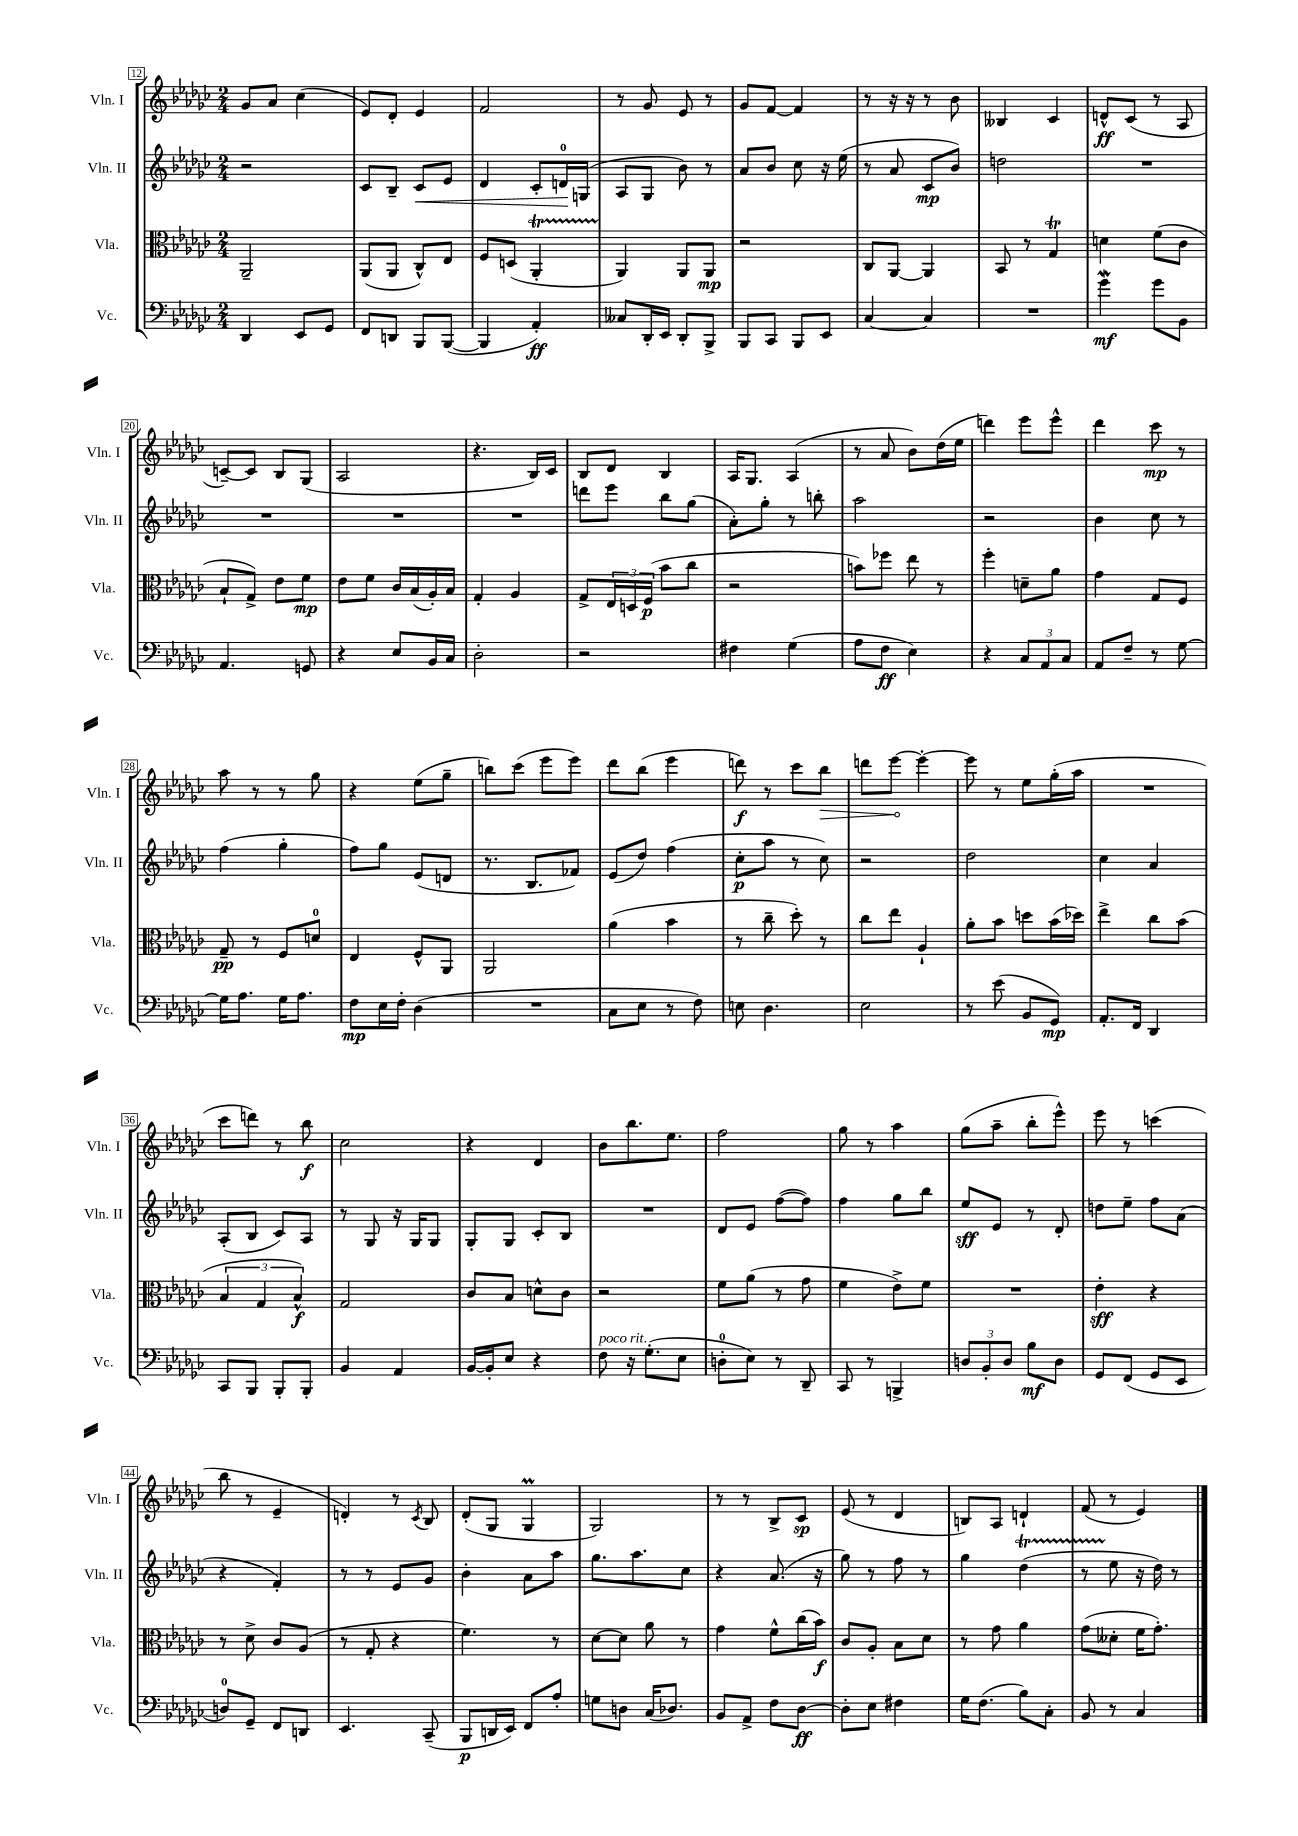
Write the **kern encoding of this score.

**kern	**kern	**kern	**kern
*staff4	*staff3	*staff2	*staff1
*clefF4	*clefC3	*clefG2	*clefG2
*k[b-e-a-d-g-c-]	*k[b-e-a-d-g-c-]	*k[b-e-a-d-g-c-]	*k[b-e-a-d-g-c-]
*M2/4	*M2/4	*M2/4	*M2/4
4DD-	2AA-~	2r	8g-
.	.	.	8a-
8EE-	.	.	(4cc-
8GG-	.	.	.
=	=	=	=
8FF	(8AA-	8c-	8e-)
8DD	8AA-	8B-~	8d-'
8BBB-	8C-^^)	8c-	4e-
([8BBB-	8E-	8e-	.
=	=	=	=
4BBB-]	8F	4d-	2f
.	(8D	.	.
4AA-')	4AA-'	8c-'	.
.	.	16d	.
.	.	(16G	.
=	=	=	=
8C--	4AA-)	8A-	8r
16DD-'	.	8G-	8g-
16EE-	.	.	.
8DD-'	8AA-	8b-)	8e-
8BBB-^	8AA-	8r	8r
=	=	=	=
8BBB-	2r	8a-	8g-
8CC-	.	8b-	[8f
8BBB-	.	8cc-	4f]
8EE-	.	16r	.
.	.	(16ee-	.
=	=	=	=
[4C-	8C-	8r	8r
.	[8AA-	8a-	16r
.	.	.	16r
4C-]	4AA-]	8c-	8r
.	.	8b-)	8b-
=	=	=	=
2r	8BB-	2dd	4B--
.	8r	.	.
.	4G-	.	4c-
=	=	=	=
4g-	4d	2r	8d^^
.	.	.	(8c-
8g-	(8f	.	8r
8BB-	8c-	.	8A-
=	=	=	=
4.AA-	8B-`	2r	[8c~)
.	8G-^)	.	8c]
.	8e-	.	8B-
8GG	8f	.	(8G-
=	=	=	=
4r	8e-	2r	2A-
.	8f	.	.
8E-	16c-	.	.
.	(16B-	.	.
16BB-	16A-')	.	.
16C-	16B-	.	.
=	=	=	=
2D-'	4G-'	2r	4.r
.	4A-	.	.
.	.	.	16B-)
.	.	.	16c-
=	=	=	=
2r	8G-^	8ddd	8B-
.	24E-	8eee-	8d-
.	24D	.	.
.	(24F	.	.
.	8b-	8bb-	4B-
.	8cc-	(8gg-	.
=	=	=	=
4F#	2r	8a-')	16A-
.	.	.	8.G-
.	.	8gg-'	.
(4G-	.	8r	(4A-
.	.	8bb'	.
=	=	=	=
8A-	8b)	2aa-	8r
8F	8ff-	.	8a-
4E-)	8ee-	.	8b-)
.	8r	.	(16dd-
.	.	.	16ee-
=	=	=	=
4r	4ff'	2r	4ddd)
12C-	8d~	.	8eee-
12AA-	.	.	.
.	8a-	.	8eee-^^
12C-	.	.	.
=	=	=	=
8AA-	4g-	4b-	4ddd-
8F~	.	.	.
8r	8G-	8cc-	8ccc-
[8G-	8F	8r	8r
=	=	=	=
16G-]	8G-~	(4ff	8aa-
8.A-	.	.	.
.	8r	.	8r
16G-	8F	4gg-'	8r
8.A-	.	.	.
.	8d	.	8gg-
=	=	=	=
8F	4E-	8ff)	4r
16E-	.	8gg-	.
16F'	.	.	.
(4D-	8F^^	(8e-	(8ee-
.	8AA-	8d	8gg-~
=	=	=	=
2r	2AA-	8.r	8bb)
.	.	.	(8ccc-
.	.	8.B-	.
.	.	.	8eee-
.	.	8f-)	8eee-)
=	=	=	=
8C-	(4a-	(8e-	8ddd-
8E-	.	8dd-)	(8bb-
8r	4b-	(4ff	4eee-
8F)	.	.	.
=	=	=	=
8E	8r	8cc-'	8ddd)
4.D-	8cc-~	8aa-	8r
.	8dd-')	8r	8ccc-
.	8r	8cc-)	8bb-
=	=	=	=
2E-	8cc-	2r	8ddd
.	8ee-	.	[8eee-
.	4A-`	.	4eee-'_
=	=	=	=
8r	8a-'	2dd-	8eee-]
(8e-	8b-	.	8r
8BB-	8dd	.	8ee-
8GG-)	(16b-	.	(16gg-'
.	16dd-)	.	16aa-
=	=	=	=
8.AA-'	4ee-^	4cc-	2r
16FF	.	.	.
4DD-	8cc-	4a-	.
.	(8b-	.	.
=	=	=	=
8CC-	6B-	(8A-'	8ccc-
8BBB-	.	8B-	8ddd)
.	6G-	.	.
8BBB-'	.	8c-)	8r
.	6B-^^)	.	.
8BBB-'	.	8A-	8bb-
=	=	=	=
4BB-	2G-	8r	2cc-
.	.	8G-	.
4AA-	.	16r	.
.	.	16G-	.
.	.	8G-	.
=	=	=	=
[16BB-	8c-	8G-'	4r
16BB-']	.	.	.
8E-	8B-	8G-	.
4r	8d^^	8c-'	4d-
.	8c-	8B-	.
=	=	=	=
8F	2r	2r	8b-
16r	.	.	8.bb-
(8.G-'	.	.	.
.	.	.	8.ee-
8E-	.	.	.
=	=	=	=
8D'	8f	8d-	2ff
8E-)	(8a-	8e-	.
8r	8r	([8ff	.
8DD-~	8g-	8ff])	.
=	=	=	=
8CC-	4f	4ff	8gg-
8r	.	.	8r
4BBB^	8e-^)	8gg-	4aa-
.	8f	8bb-	.
=	=	=	=
12D	2r	8ee-	(8gg-
12BB-'	.	.	.
.	.	8e-	8aa-~
12D	.	.	.
8B-	.	8r	8bb-'
8D	.	8d-'	8eee-^^)
=	=	=	=
8GG-	4e-'	8dd	8eee-
(8FF	.	8ee-~	8r
8GG-	4r	8ff	(4ccc
8EE-	.	(8a-	.
=	=	=	=
8D)	8r	4r	8bb-
8GG-~	8d-^	.	8r
8FF	8c-	4f')	4e-~
8DD	(8A-	.	.
=	=	=	=
4.EE-	8r	8r	4d')
.	8G-'	8r	.
.	4r	8e-	8r
.	.	.	8qc-
(8CC-~	.	8g-	8B-
=	=	=	=
8BBB-	4.f)	4b-'	(8d-'
16DD	.	.	8G-
16EE-)	.	.	.
8FF	.	8a-	4G-
8A-'	8r	8aa-	.
=	=	=	=
8G	[8d-	8.gg-	2G-)
8D	8d-]	.	.
.	.	8.aa-	.
(16C-	8a-	.	.
8.D-)	.	.	.
.	8r	8cc-	.
=	=	=	=
8BB-	4g-	4r	8r
8AA-^	.	.	8r
8F	8f^^	(8.a-	8B-^
[8D-	(16cc-	.	8c-
.	16b-)	16r	.
=	=	=	=
8D-']	8c-	8gg-)	(8e-
8E-	8A-'	8r	8r
4F#	8B-	8ff	4d-
.	8d-	8r	.
=	=	=	=
16G-	8r	4gg-	8B)
(8.F	.	.	.
.	8g-	.	8A-
8B-)	4a-	(4dd-	4d`
8C-'	.	.	.
=	=	=	=
8BB-	(8g-	8r	(8f
8r	8d--'	8ee-	8r
4C-	16f	16r	4e-)
.	8.g-')	16dd-)	.
.	.	8r	.
==	==	==	==
*-	*-	*-	*-
